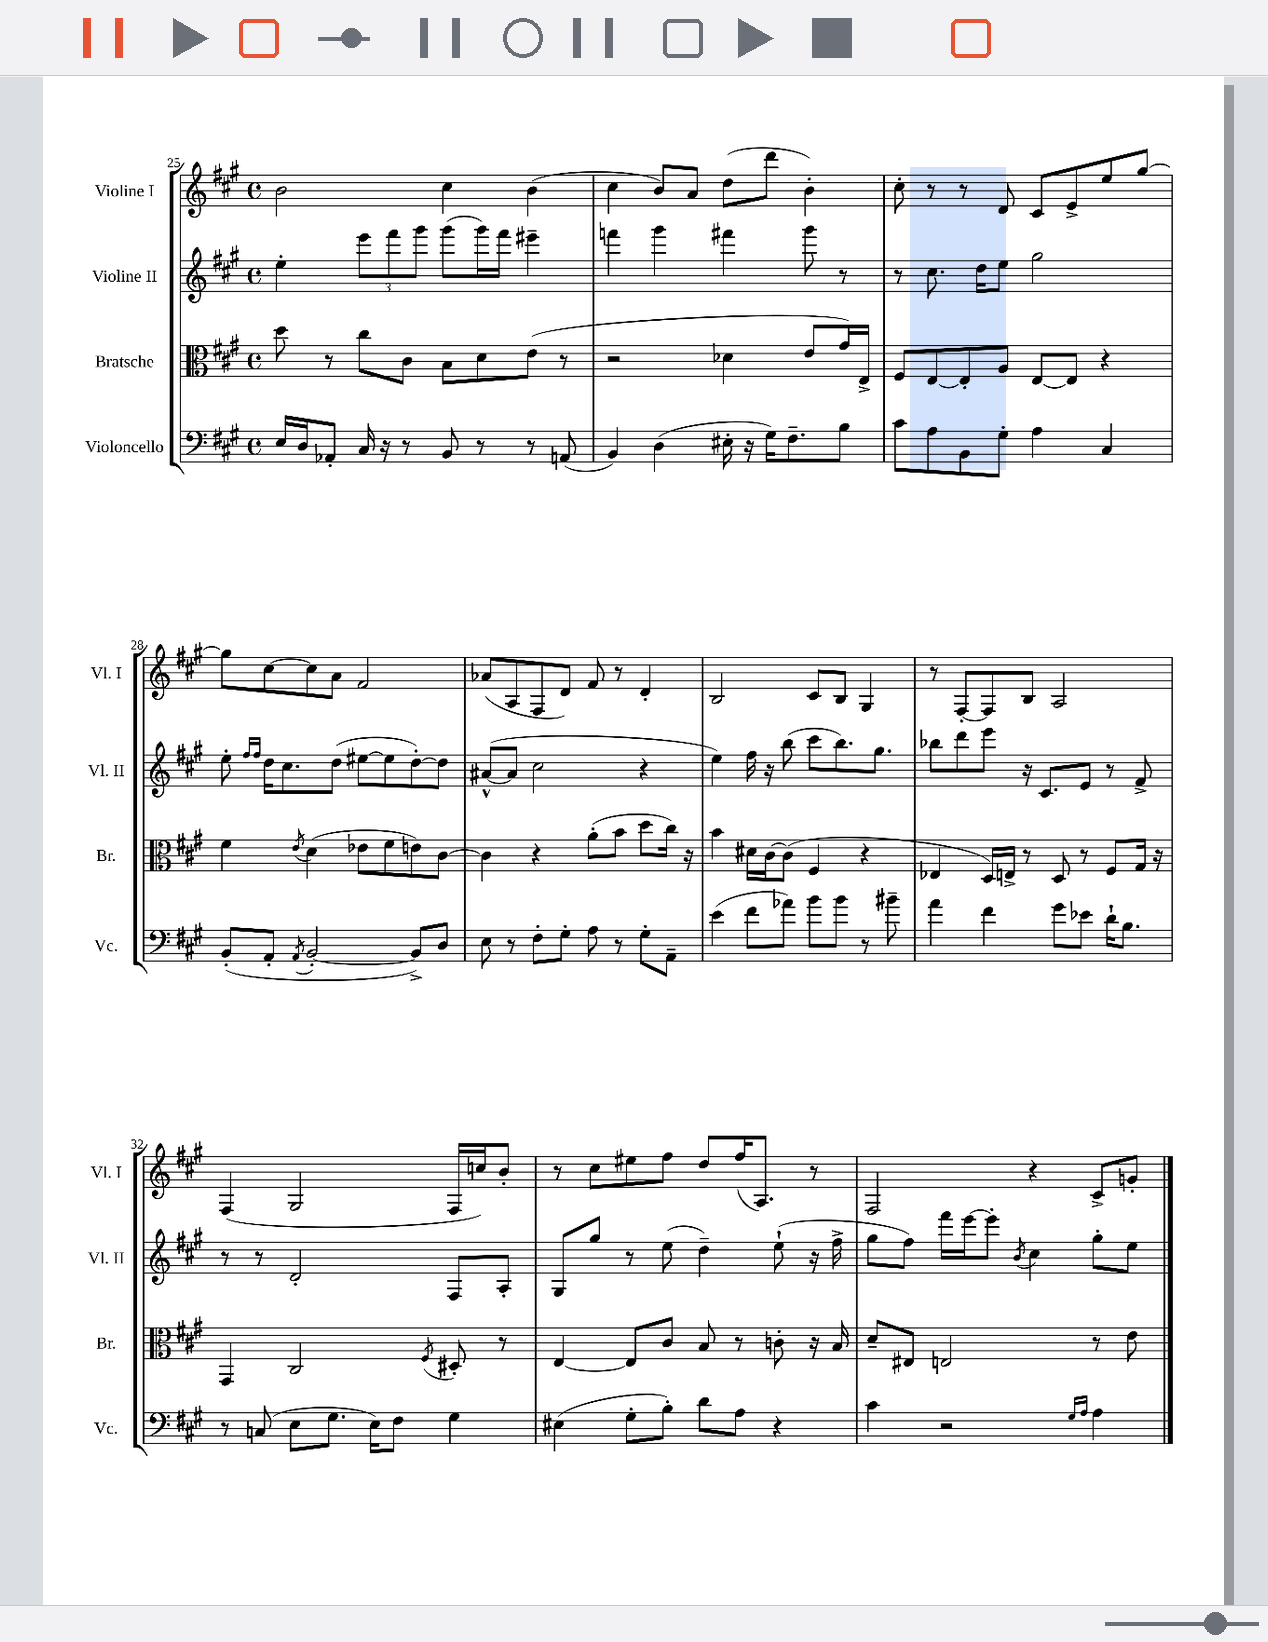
<<
\new StaffGroup <<
\new Staff = "s0" \with { instrumentName = "Violine I" shortInstrumentName = "Vl. I" } {
    \clef treble \key a \major \defaultTimeSignature \time 4/4
    b'2 cis''4 b'4( |
    cis''4 b'8) a'8 d''8( d'''8 b'4-.) |
    cis''8-. r8 r8 d'8 cis'8 e'8-> e''8 gis''8~ |
    gis''8 cis''8~ cis''8 a'8 fis'2 |
    aes'8( a8 fis8 d'8) fis'8 r8 d'4-. |
    b2 cis'8 b8 gis4 |
    r8 fis8~-. fis8 b8 a2 |
    fis4( gis2 fis16 c''16) b'8-. |
    r8 cis''8 eis''8 fis''8 d''8 fis''16( a8.) r8 |
    fis2 r4 cis'8-> g'8-. \bar "|." |
}
\new Staff = "s1" \with { instrumentName = "Violine II" shortInstrumentName = "Vl. II" } {
    \clef treble \key a \major \defaultTimeSignature \time 4/4
    e''4-. \tuplet 3/2 { e'''8 fis'''8 gis'''8 } gis'''8( gis'''16) fis'''16 eis'''4-- |
    f'''4 gis'''4 fis'''4 gis'''8 r8 |
    r8 cis''8. d''16 e''8 gis''2 |
    e''8-. \grace { fis''16 fis''16 } d''16 cis''8. d''8( eis''8~ eis''8 d''8~-.) d''8 |
    ais'8~-^( ais'8 cis''2 r4 |
    e''4) fis''16 r16 b''8( cis'''8 b''8.) gis''8. |
    bes''8 d'''8 e'''8 r16 cis'8. e'8 r8 fis'8-> |
    r8 r8 d'2-. fis8 a8-. |
    gis8 gis''8 r8 e''8( d''4--) e''8-!( r16 fis''16-> |
    gis''8 fis''8) fis'''16 e'''16~ e'''8-. \acciaccatura { b'8 } cis''4 gis''8-. e''8 \bar "|." |
}
\new Staff = "s2" \with { instrumentName = "Bratsche" shortInstrumentName = "Br." } {
    \clef alto \key a \major \defaultTimeSignature \time 4/4
    d''8 r8 cis''8 cis'8 b8 d'8 e'8( r8 |
    r2 des'4 e'8 gis'16) e16-> |
    fis8 e8~ e8-. a8 e8~ e8 r4 |
    fis'4 \acciaccatura { e'8 } d'4( ees'8 fis'8 e'8) cis'8~ |
    cis'4 r4 a'8-.( b'8 d''8 cis''16) r16 |
    b'4 dis'16 cis'16~ cis'8( fis4 r4 |
    ees4 d16) e16-> r8 d8 r8 fis8 gis16 r16 |
    gis,4 cis2 \acciaccatura { fis8 } dis8-. r8 |
    e4~ e8 cis'8 b8 r8 c'8-. r16 b16 |
    d'8-- eis8 e2 r8 e'8 \bar "|." |
}
\new Staff = "s3" \with { instrumentName = "Violoncello" shortInstrumentName = "Vc." } {
    \clef bass \key a \major \defaultTimeSignature \time 4/4
    e16 d16 aes,8-. cis16 r16 r8 b,8 r8 r8 a,8( |
    b,4) d4( eis16-. r16 gis16) fis8.-- b8 |
    cis'8 a8 b,8 gis8-. a4 cis4 |
    b,8-.( a,8-. \acciaccatura { a,8 } b,2~-. b,8->) d8 |
    e8 r8 fis8-. gis8-. a8 r8 gis8-. a,8-- |
    e'4( fis'8 aes'8) b'8 b'8 r8 bis'8-- |
    a'4 fis'4 gis'8 ees'8 d'16-! b8. |
    r8 c8( e8 gis8. e16) fis8 gis4 |
    eis4( gis8-. b8-.) d'8 a8 r4 |
    cis'4 r2 \grace { gis16 a16 } a4 \bar "|." |
}
>>
>>
\layout { \context { \Score currentBarNumber = #25 } }
